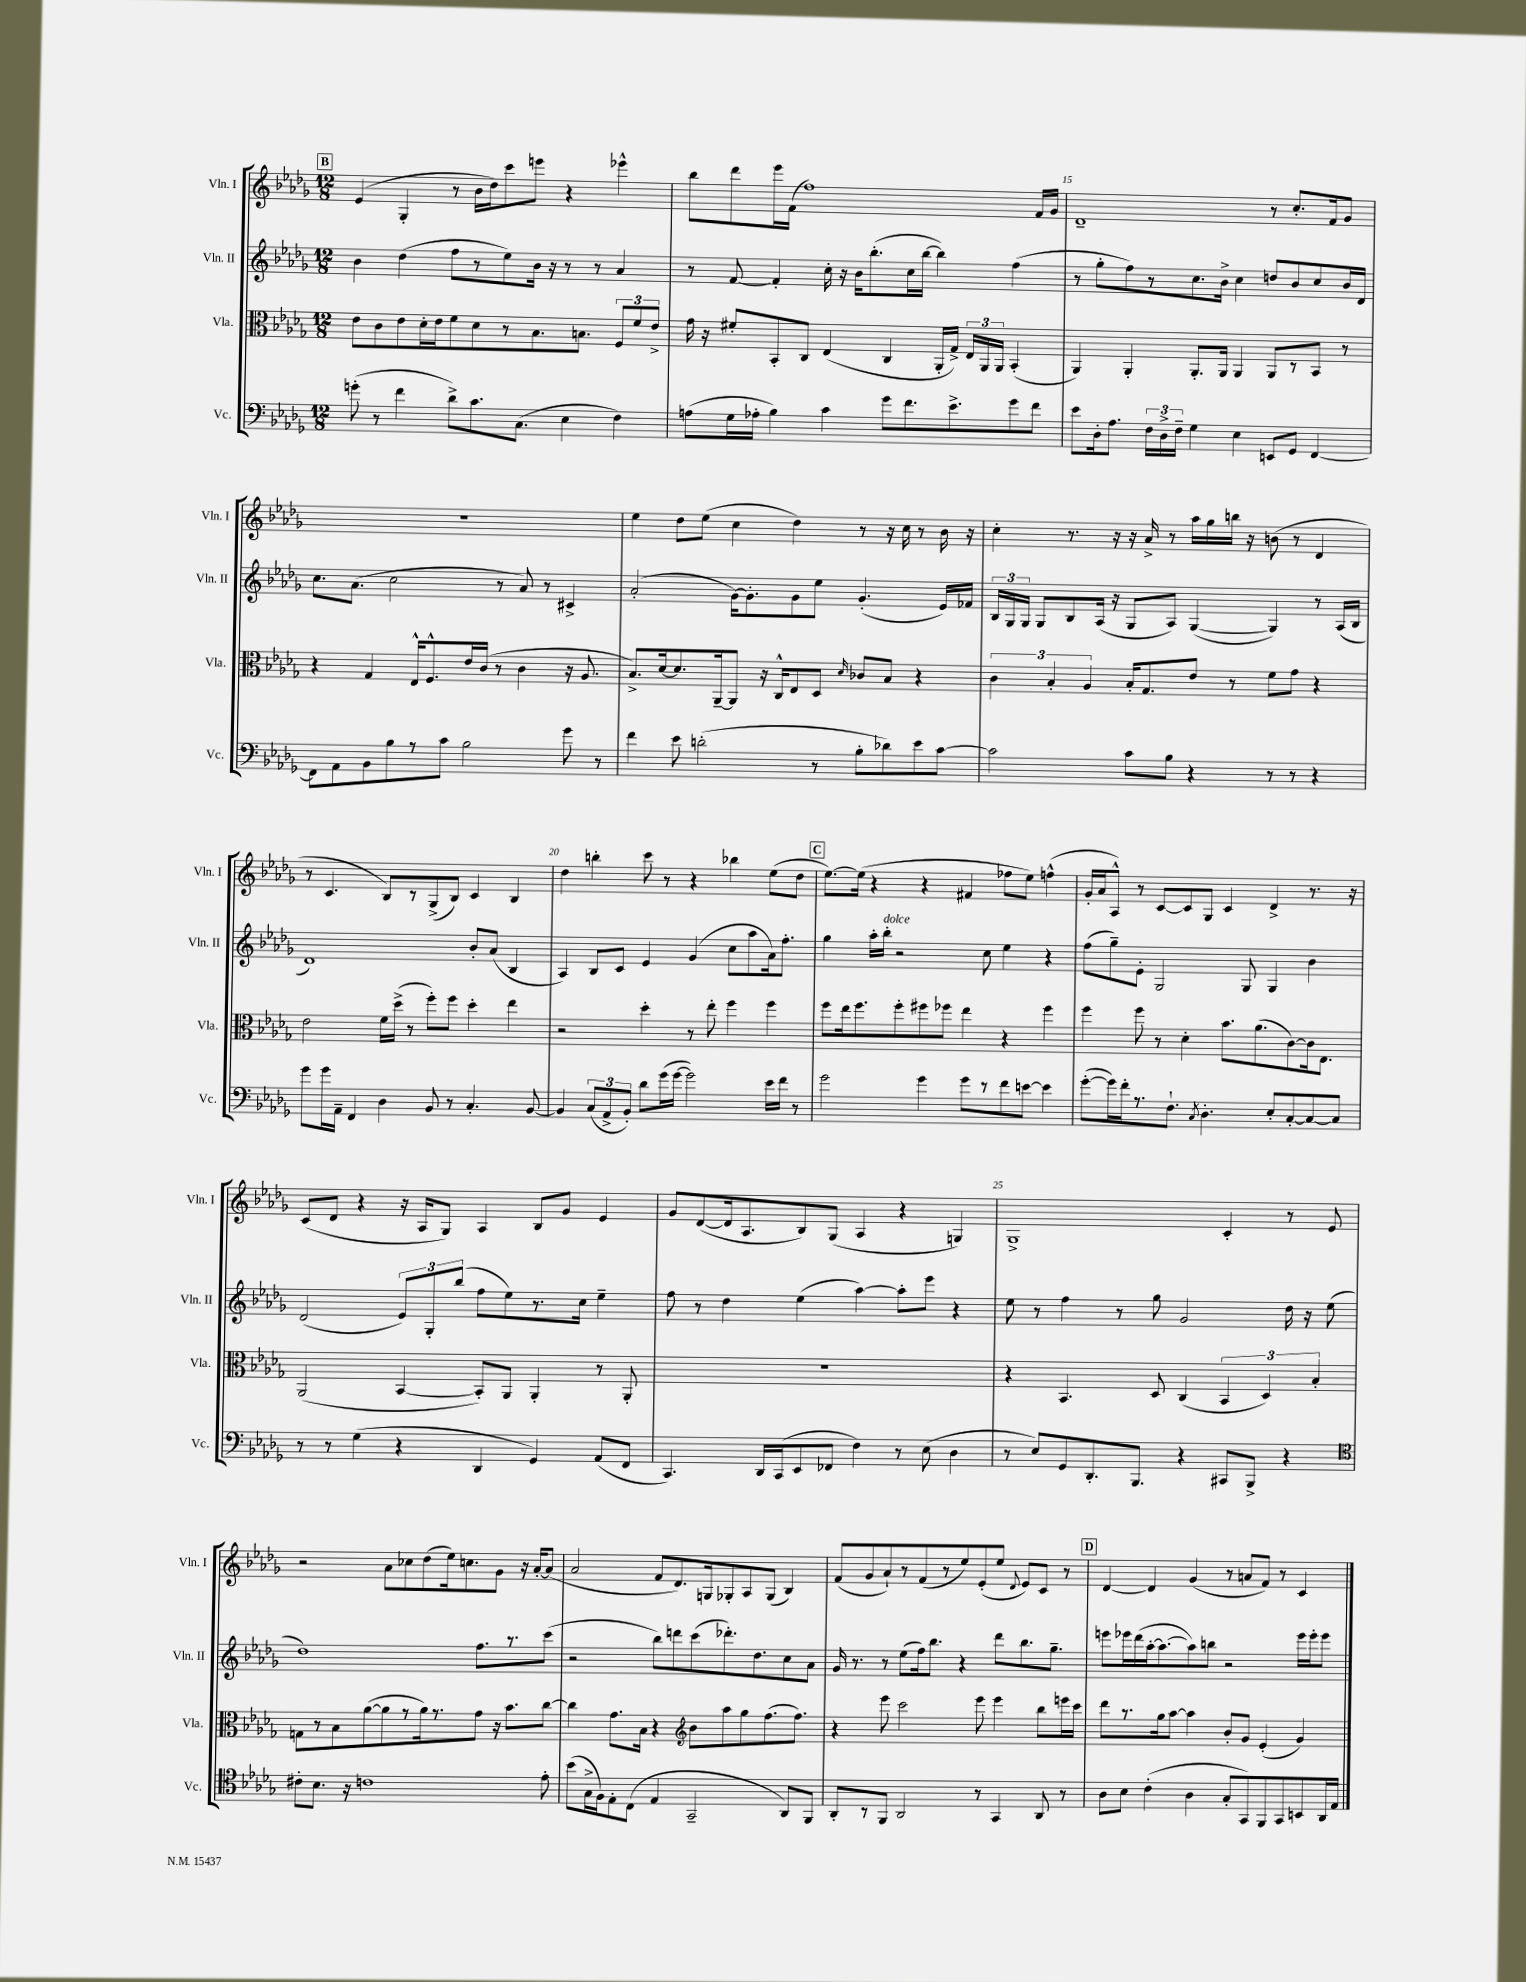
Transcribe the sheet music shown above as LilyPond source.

<<
\new StaffGroup <<
\new Staff = "s0" \with { instrumentName = "Vln. I" shortInstrumentName = "Vln. I" } {
    \clef treble \key des \major \numericTimeSignature \time 12/8
    \autoBeamOff \mark \markup { \box "B" } ees'4( ges4-. r8 bes'16[ des''16) c'''8 e'''8] r4 ees'''4-^ |
    bes''8[ des'''8 ees'''16 f'16]( f''1) f'16[ ges'16] |
    des'1-- r8 c''8.[-. f'16 ges'8] |
    R1. |
    ees''4 des''8[ ees''8]( c''4 des''4) r8 r16 c''16 r8 bes'16 r16 |
    c''4-. r8. r16 r16 aes'16-> r8 aes''16[ ges''16 b''16] r16 b'8( r8 des'4 |
    r8 c'4. bes8[) r8 ges8->( bes8]) c'4 bes4 |
    des''4 b''4-. c'''8 r8 r4 bes''4 ees''8[( des''8] |
    \mark \markup { \box "C" } ees''8.[~) ees''16]( r4 r4 fis'4 fes''8[ ees''8]) f''4-^( |
    ges'16[-. aes'16 aes8]-^) r8 c'8[~ c'8 ges8] c'4 des'4-> r8. r16 |
    c'8[( des'8] r4 r16 aes16[ ges8]) aes4 bes8[ ges'8] ees'4 |
    ges'8[ des'8~( des'16 aes8. bes8) ges8]( aes4 r4 g4) |
    ges1-> c'4-. r8 ees'8 |
    r2 aes'8[ ces''8 des''8( ees''16) c''8. ges'8] r16 aes'16[~-. aes'8]( |
    aes'2 f'8[ des'8.) g16 ges8-. aes8 ges8]( bes4) |
    f'8[( ges'8 aes'8-!) r8 f'8( r8 ees''8) ees'8-.( ees''8] \appoggiatura { des'8 } ees'8[) c'8] r8 |
    \mark \markup { \box "D" } des'4~ des'4 ges'4( r8 a'8[ f'8]) r8 c'4 \bar "|." |
}
\new Staff = "s1" \with { instrumentName = "Vln. II" shortInstrumentName = "Vln. II" } {
    \clef treble \key des \major \numericTimeSignature \time 12/8
    \autoBeamOff \mark \markup { \box "B" } bes'4 des''4( f''8[ r8 ees''8) bes'16] r16 r8 r8 aes'4 |
    r8 f'8~ f'4-. c''16-. r16 bes'16[ bes''8.-.( c''16 bes''16]~ bes''4) f''4( |
    r8 ges''8[-. f''8) r8 c''8. bes'16]-> c''4 d''8[ bes'8 c''8 bes'16 des'16] |
    c''8.[ aes'8.]( c''2 r8 aes'8) r8 cis'4-> |
    aes'2-.( ges'16[~) ges'8.-. ges'8 ees''8] ges'4.-.( ees'16[) fes'16] |
    \tuplet 3/2 { bes16[ ges16 ges16] } ges8[ bes8 aes16]( r16 ges8[ aes8]) ges4~( ges4) r8 aes16[( bes16] |
    des'1) bes'8[-. aes'8]( bes4 |
    aes4) bes8[ c'8] ees'4 ges'4( c''8[ aes''8 aes'16) f''8.]-. |
    \mark \markup { \box "C" } ges''4 aes''16[-. bes''16]-.^\markup { \italic "dolce" } r2 c''8 ees''4 r4 |
    f''8[( ges''8--) ees'8]-. ges2 ges8 ges4 bes'4 |
    des'2( \tuplet 3/2 { ees'8[) ges8-. bes''8]( } f''8[ ees''8) r8. c''16] ees''4-- |
    f''8 r8 des''4 ees''4( aes''4~) aes''8[-. ees'''8] r4 |
    ees''8 r8 f''4 r8 ges''8 ges'2 des''16 r16 ees''8( |
    des''1) f''8.[ r8. c'''8]( |
    r2 bes''8[) d'''8 c'''8( des'''8.-.) des''8. c''8 aes'8] |
    ges'16 r8. r8 ees''8[( f''16) bes''8.] r4 des'''8[ bes''8. ges''8.]-- |
    \mark \markup { \box "D" } e'''8[ ees'''16 des'''16( aes''16~-. aes''8.~ aes''8) b''8] r2 ees'''16[ ees'''16-. ees'''8] \bar "|." |
}
\new Staff = "s2" \with { instrumentName = "Vla." shortInstrumentName = "Vla." } {
    \clef alto \key des \major \numericTimeSignature \time 12/8
    \autoBeamOff \mark \markup { \box "B" } ees'8[ c'8 ees'8 des'16-. ees'16 f'8 des'8 r8 bes8. b8.] \tuplet 3/2 { f8[ f'8 ees'8]-> } |
    ges'16 r16 fis'8[-. bes,8-. c8] ees4( c4 aes,16[-. ges16]->) \tuplet 3/2 { ees16[ aes,16 aes,16] } bes,4-.( |
    aes,4) aes,4-. aes,8.[-. aes,16] aes,4 aes,8[ r8 bes,8] r8 |
    r4 ges4 ees16[-^ f8.-^ ees'16 c'16]( r8 c'4 r16 aes8. |
    bes8.[->) des'16~ des'8. aes,16~-- aes,8] r16 c16[-^ ees8 des8] \grace { des'16 } ces'8[ bes8] r4 |
    \tuplet 3/2 { c'4 bes4-. aes4 } bes16[-. ges8. ees'8] r8 f'8[ ges'8] r4 |
    ees'2 f'16[ des''16]->( r8 f''8[-.) f''8] des''4-. ees''4 |
    r2 des''4-. r8 ees''8-. f''4 f''4 |
    \mark \markup { \box "C" } f''8[ ees''16 f''8. f''8-. fis''8 fes''8] ees''4 r4 fes''4 |
    f''4 f''8 r8 des'4-. bes'8.[ aes'8.( c'8~) c'16 ees8.] |
    aes,2( bes,4~ bes,8[-.) aes,8] aes,4-. r8 aes,8-. |
    R1. |
    r4 bes,4. des8 c4( \tuplet 3/2 { bes,4 des4) bes4-. } |
    g8[ r8 bes8 aes'8~( aes'8 r8 aes'16) r8. ges'8] r16 bes'8.[ c''8]~ |
    c''4 ges'8.[ bes16] r4 \clef treble bes'8[ aes''8 ges''8 f''8.( f''8.]) |
    r4 ees'''8 c'''2 ees'''8 ees'''4 bes''8[ e'''16 c'''16] |
    \mark \markup { \box "D" } des'''8[ r8. ges''16 aes''8]~ aes''4 bes'8[-. ges'8] ees'4-.( ges'4) \bar "|." |
}
\new Staff = "s3" \with { instrumentName = "Vc." shortInstrumentName = "Vc." } {
    \clef bass \key des \major \numericTimeSignature \time 12/8
    \autoBeamOff \mark \markup { \box "B" } g'8-.( r8 f'4 des'8[->) c'8. c8.]( ees4 f4) |
    a8[( ges16 aes16]-. bes4) c'4 ges'8[ f'8. ees'8.-> ges'8 f'8] |
    ees'8[ des16-. aes8.] \tuplet 3/2 { f16[ des16-> f16]-- } ges4 ees4 e,8[ ges,8] f,4~ |
    f,8[ aes,8 bes,8 bes8 r8 c'8] bes2 ges'8 r8 |
    f'4 ees'8 d'2-.( r8 bes8[-. des'8) ees'8 c'8]~ |
    c'2 c'8[ bes8] r4 r8 r8 r4 |
    ges'8[ ges'16 aes,16]-- f,4 des4 bes,8 r8 c4.-. bes,8~ |
    bes,4 \tuplet 3/2 { c8[( aes,8-> bes,8]-.) } des'8[ ges'16( ges'16]~ ges'2) ees'16[ f'16] r8 |
    \mark \markup { \box "C" } ges'2 ges'4 ges'8[ r8 f'8 e'8]~ e'4 |
    ges'8[~-.( ges'16) f'16-. r8. f8.]-! \acciaccatura { c8 } des4.-. ees8[-. c8~-. c8~ c8] |
    r8 r8 ges4( r4 des,4 ges,4) aes,8[( f,8] |
    c,4.) des,16[ c,16( ees,8 fes,8] f4) r8 ees8( des4 |
    r8 ees8[) ges,8 des,8.-. bes,,8.] r4 cis,8[ bes,,8]-> r4 |
    \clef tenor cis'8[-. bes8.] r16 c'1 ees'8-. |
    bes'8[( ges16-> f16) ees8-. c8]( ees4 ges,2-- aes,8[) f,8] |
    aes,8[-. r8 f,8] aes,2 r8 ges,4 aes,8 r8 |
    \mark \markup { \box "D" } aes8[ bes8] c'4-.( aes4 ges8[-. ges,8) f,8 ges,8 b,8 aes,16 ees16] \bar "|." |
}
>>
>>
\layout { \context { \Score currentBarNumber = #13 \override BarNumber.break-visibility = ##(#f #t #t) barNumberVisibility = #(every-nth-bar-number-visible 5) } }
